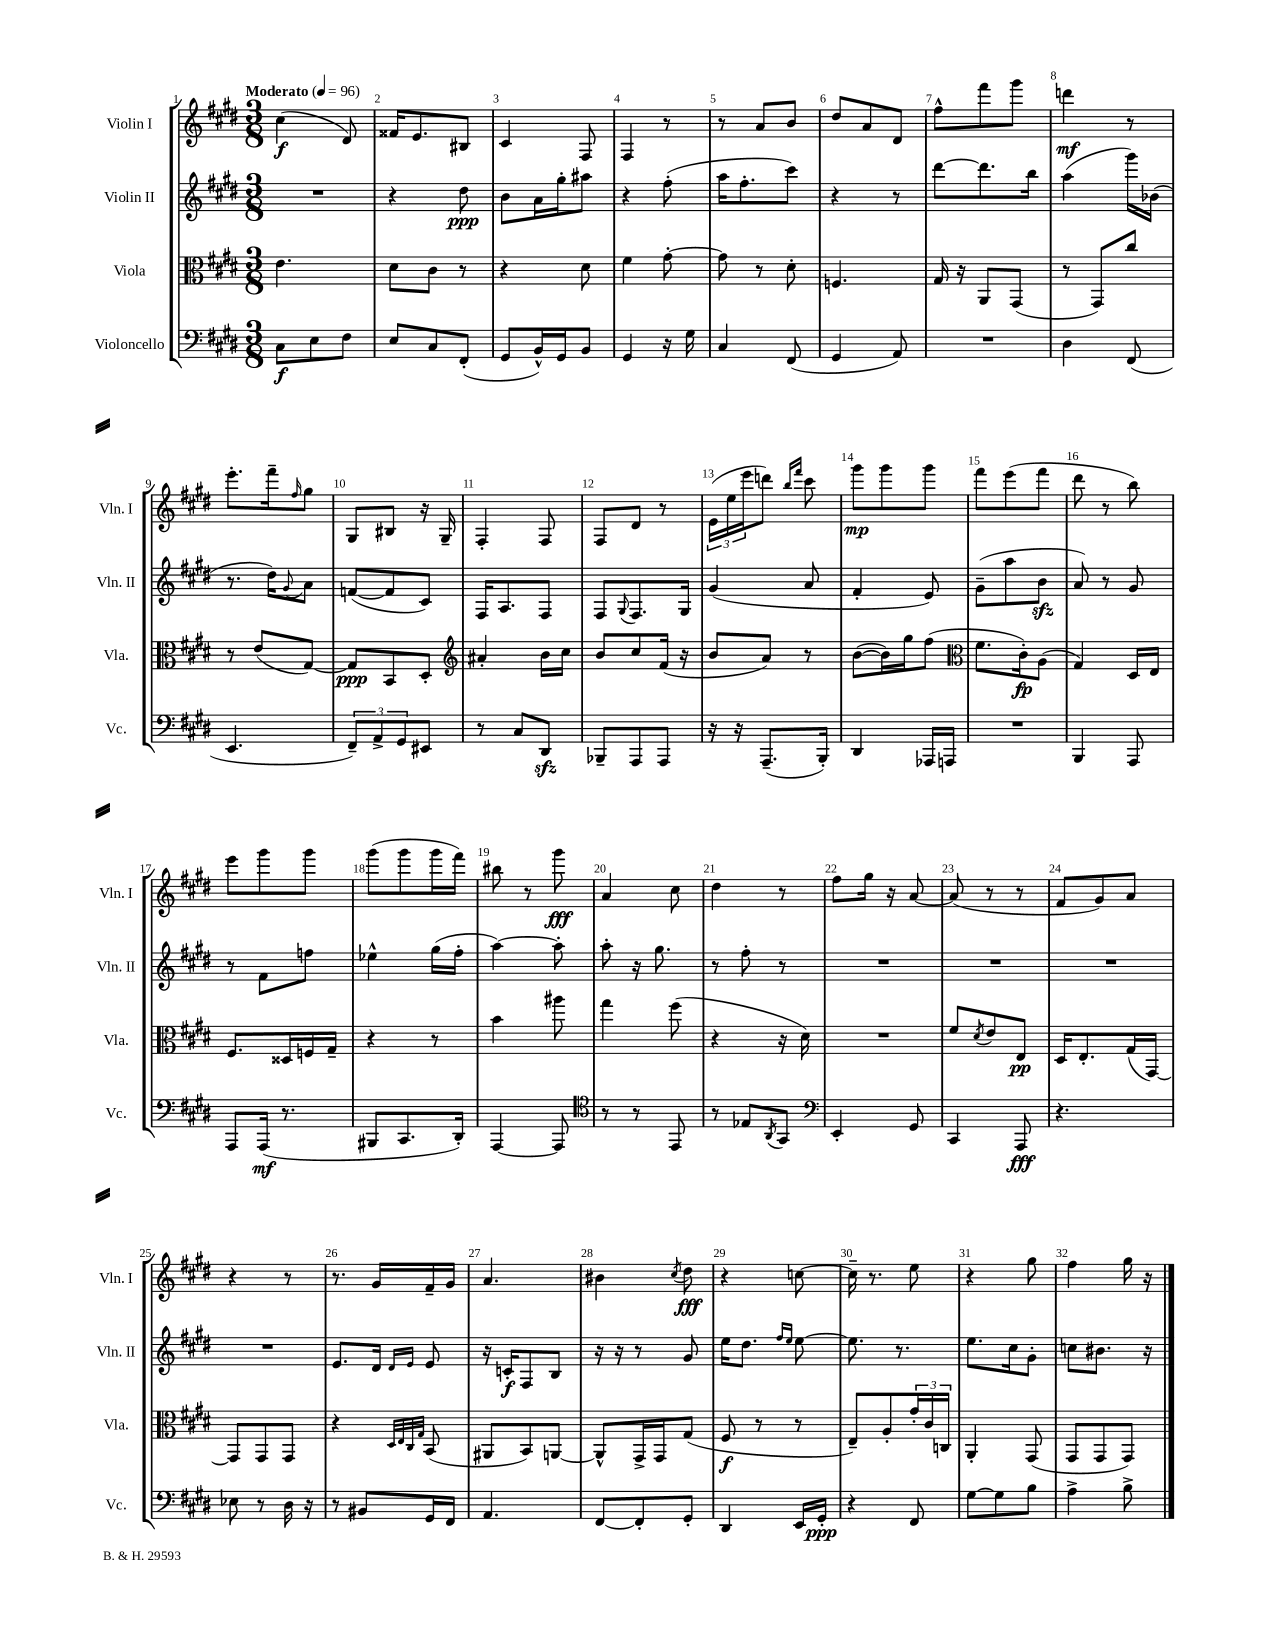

**kern	**kern	**kern	**kern
*staff4	*staff3	*staff2	*staff1
*clefF4	*clefC3	*clefG2	*clefG2
*k[f#c#g#d#]	*k[f#c#g#d#]	*k[f#c#g#d#]	*k[f#c#g#d#]
*M3/8	*M3/8	*M3/8	*M3/8
*MM96	*MM96	*MM96	*MM96
8C#	4.e	4.r	(4cc#
8E	.	.	.
8F#	.	.	8d#)
=	=	=	=
8E	8d#	4r	16f##
.	.	.	8.e
8C#	8c#	.	.
(8FF#'	8r	8dd#	8B#
=	=	=	=
8GG#	4r	8b	4c#
16BB^^)	.	16a	.
16GG#	.	16gg#'	.
8BB	8d#	8aa#	8F#
=	=	=	=
4GG#	4f#	4r	4F#
16r	[8g#'	(8ff#'	8r
16G#	.	.	.
=	=	=	=
4C#	8g#]	16aa	8r
.	.	8.ff#'	.
.	8r	.	8a
(8FF#	8d#'	8ccc#)	8b
=	=	=	=
4GG#	4.F	4r	8dd#
.	.	.	8a
8AA)	.	8r	8d#
=	=	=	=
4.r	16G#	[8ddd#	8ff#^^
.	16r	.	.
.	8AA	8.ddd#]	8fff#
.	(8GG#	.	8ggg#
.	.	16bb	.
=	=	=	=
4D#	8r	(4aa	4ddd
.	8GG#)	.	.
(8FF#	8cc#	16ggg#)	8r
.	.	(16b-	.
=	=	=	=
4.EE	8r	8.r	8.eee'
.	(8e	.	.
.	.	16dd#)	16fff#~
.	.	8qqg#	16qqff#
.	[8G#)	8a	8gg#
=	=	=	=
12FF#~)	8G#]	([8f	8G#
12AA^	.	.	.
.	8BB	8f]	8B#
12GG#	.	.	.
8EE#	8D#'	8c#)	16r
.	.	.	16G#~
=	=	=	=
*	*clefG2	*	*
8r	4a#'	16F#	4F#'
.	.	8.A	.
8C#	.	.	.
8DD#	16b	8F#	8F#
.	16cc#	.	.
=	=	=	=
8BBB-~	8b	8F#	8F#
.	.	8qqG#	.
8AAA	8cc#	8.F#	8d#
8AAA	(16f#	.	8r
.	16r	16G#	.
=	=	=	=
16r	8b	(4g#	(24e
.	.	.	24ee
16r	.	.	.
.	.	.	24eee
(8.AAA~	8a)	.	8ddd)
.	.	.	16qqbb
.	.	.	16qqfff#
.	8r	8a	8ccc#
16BBB')	.	.	.
=	=	=	=
4DD#	([8b	4f#'	8ggg#
.	16b])	.	8ggg#
.	16gg#	.	.
16AAA-	(8ff#	8e)	8ggg#
16AAA	.	.	.
=	=	=	=
*	*clefC3	*	*
4.r	8.f#	(8g#~	8fff#
.	.	8aa	(8eee
.	16c#')	.	.
.	(8A	8b	8fff#
=	=	=	=
4BBB	4G#)	8a)	8ddd#
.	.	8r	8r
8AAA	16D#	8g#	8bb)
.	16E	.	.
=	=	=	=
8AAA	8.F#	8r	8eee
(16AAA	.	8f#	8ggg#
8.r	16D##	.	.
.	16F	8ff	8ggg#
.	16G#~	.	.
=	=	=	=
8BBB#	4r	4ee-^^	(8ggg#
8.CC#	.	.	8ggg#
.	8r	(16gg#	16ggg#
16DD#')	.	16ff#'	16fff#)
=	=	=	=
[4AAA	4b	[4aa)	8bb#
.	.	.	8r
8AAA]	8aa#	8aa']	8ggg#
=	=	=	=
*clefC4	*	*	*
8r	4gg#	8aa'	4a
8r	.	16r	.
.	.	8.gg#	.
8EE	(8ff#	.	8cc#
=	=	=	=
8r	4r	8r	4dd#
8E-	.	8ff#'	.
8qAA	.	.	.
8GG#	16r	8r	8r
.	16d#)	.	.
=	=	=	=
*clefF4	*	*	*
4EE'	4.r	4.r	8ff#
.	.	.	16gg#
.	.	.	16r
8GG#	.	.	[8a
=	=	=	=
4CC#	8f#	4.r	(8a]
.	8qd#	.	.
.	8e	.	8r
8AAA	8E	.	8r
=	=	=	=
4.r	16D#	4.r	8f#
.	8.E'	.	.
.	.	.	8g#)
.	(16G#	.	8a
.	[16GG#)	.	.
=	=	=	=
8E-	8GG#]	4.r	4r
8r	8GG#	.	.
16D#	8GG#	.	8r
16r	.	.	.
=	=	=	=
8r	4r	8.e	8.r
8BB#	.	.	.
.	.	16d#	16g#
.	32qqD#	.	.
.	32qqE	.	.
.	32qqC#	16qqd#	.
.	32qqG#	16qqe	.
16GG#	(8BB	8e	16f#~
16FF#	.	.	16g#
=	=	=	=
4.AA	8AA#	16r	4.a
.	.	16c'	.
.	8BB)	8F#	.
.	[8AA	8B	.
=	=	=	=
[8FF#	8AA^^]	16r	4b#
.	.	16r	.
8FF#']	16GG#^	8r	.
.	16GG#	.	.
.	.	.	8qcc#
8GG#'	(8G#	8g#	8dd#
=	=	=	=
4DD#	8F#	16ee	4r
.	.	8.dd#	.
.	8r	.	.
.	.	16qqff#	.
.	.	16qqee	.
16EE	8r	[8ee	[8cc
16GG#'	.	.	.
=	=	=	=
4r	8E~)	8.ee]	16cc~]
.	.	.	8.r
.	8A'	.	.
.	.	8.r	.
8FF#	24g#'	.	8ee
.	24c#	.	.
.	24C	.	.
=	=	=	=
[8G#	4AA'	8.ee	4r
8G#]	.	.	.
.	.	16cc#	.
8B	(8GG#	8g#'	8gg#
=	=	=	=
4A^	8GG#	8cc	4ff#
.	8GG#	8.b#	.
8B^	8GG#)	.	16gg#
.	.	16r	16r
==	==	==	==
*-	*-	*-	*-
